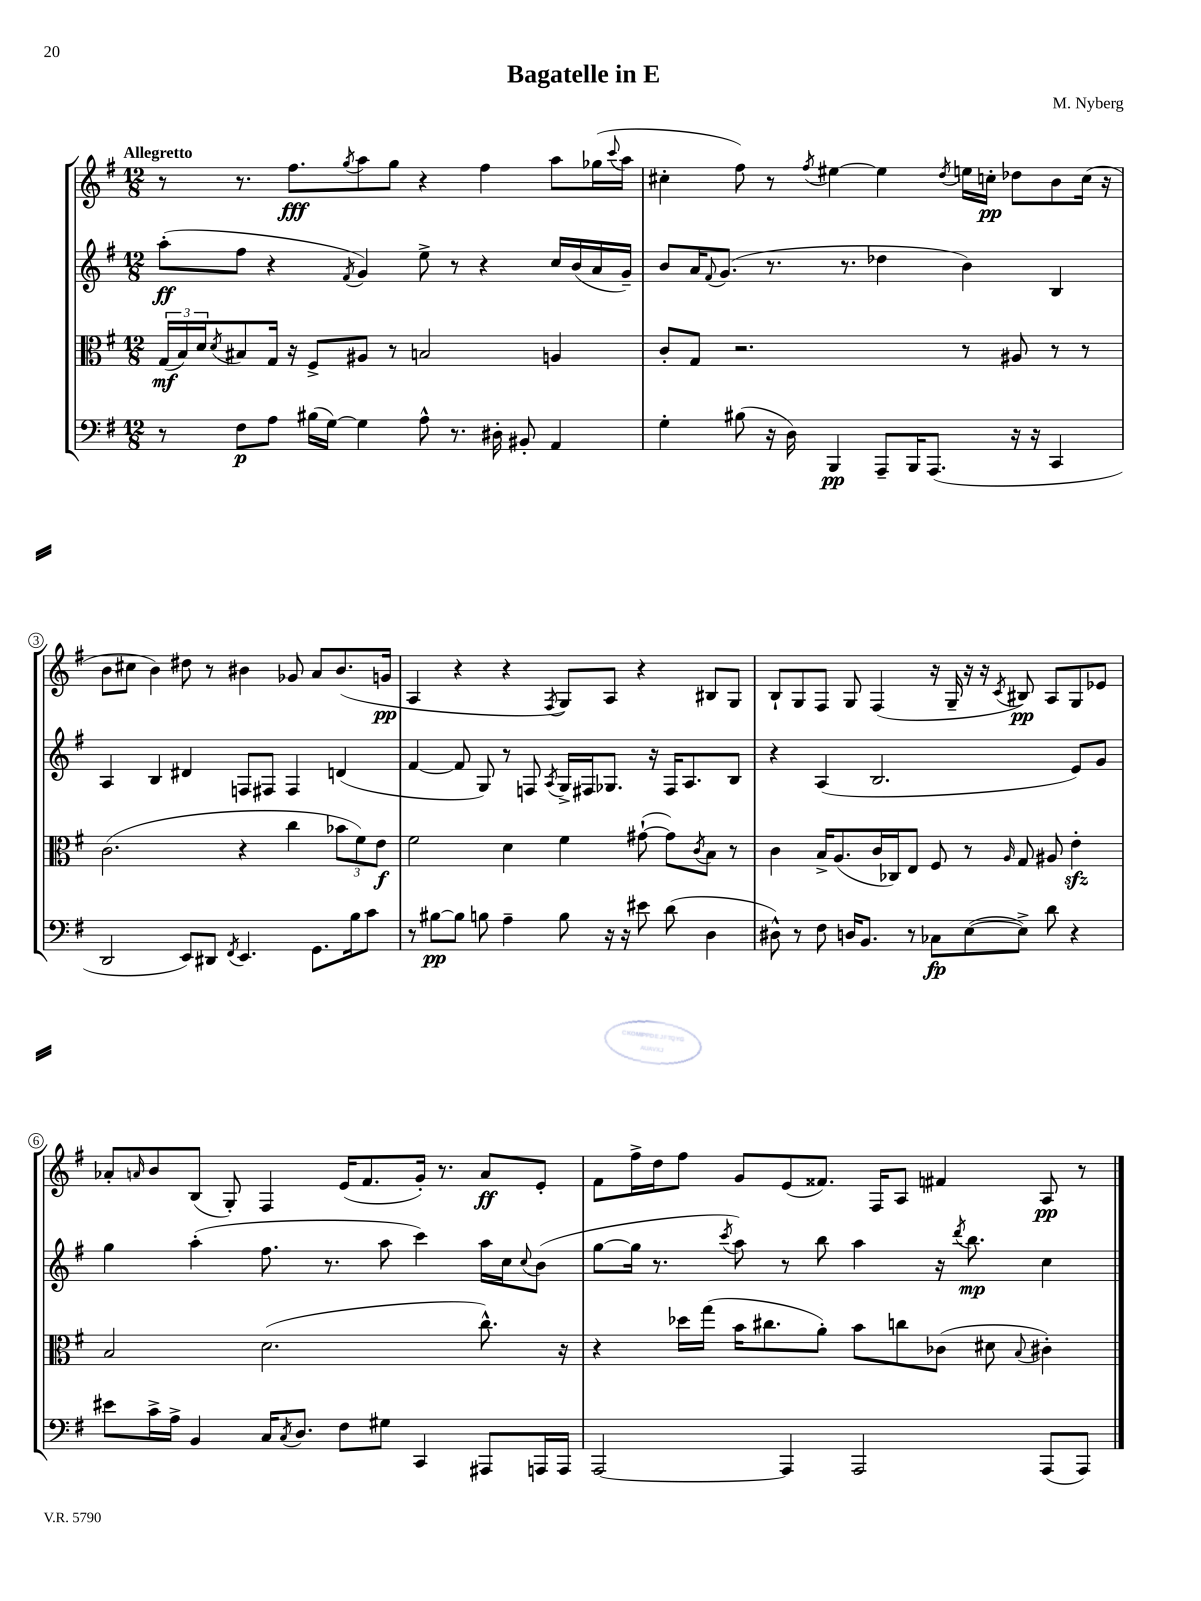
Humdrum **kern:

**kern	**kern	**kern	**kern
*staff4	*staff3	*staff2	*staff1
*clefF4	*clefC3	*clefG2	*clefG2
*k[f#]	*k[f#]	*k[f#]	*k[f#]
*M12/8	*M12/8	*M12/8	*M12/8
8r	(24G	(8aa'	8r
.	24B)	.	.
.	24d	.	.
.	8qd	.	.
8F#	8B#	8ff#	8.r
8A	16G	4r	.
.	16r	.	8.ff#
(16B#	8F#^	.	.
[16G)	.	.	.
.	.	8qf#	8qgg
4G]	8A#	4g)	8aa
.	8r	.	8gg
8A^^	2B	8ee^	4r
8.r	.	8r	.
.	.	4r	4ff#
16D#'	.	.	.
8BB#'	.	.	.
4AA	4A	16cc	8aa
.	.	(16b	.
.	.	16a	(16gg-
.	.	.	8qqccc
.	.	16g~)	16aa
=	=	=	=
4G'	8c'	8b	4cc#'
.	8G	16a	.
.	.	8qqf#	.
.	.	(8.g	.
(8B#	2.r	.	8ff#)
16r	.	8.r	8r
16D)	.	.	.
.	.	.	8qff#
4BBB	.	.	[4ee#
.	.	8.r	.
8AAA~	.	4dd-	4ee#]
16BBB	.	.	.
(8.AAA	.	.	.
.	.	.	8qdd
.	8r	4b)	16ee
.	.	.	16cc'
16r	8A#	.	8dd-
16r	.	.	.
4CC	8r	4B	8b
.	8r	.	(16cc
.	.	.	16r
=	=	=	=
2DD	(2.c	4A	8b
.	.	.	8cc#
.	.	4B	4b)
8EE)	.	4d#	8dd#
8DD#	.	.	8r
8qFF#	.	.	.
4.EE	4r	8F	4b#
.	.	8F#	.
.	4cc	4F#	8g-
8.GG	.	.	8a
.	12b-	(4d	(8.b#
16B	.	.	.
.	12f#)	.	.
8c	.	.	.
.	12e	.	.
.	.	.	16g
=	=	=	=
8r	2f#	[4f#	4A
[8B#	.	.	.
8B#]	.	8f#]	4r
8B	.	8G)	.
4A~	4d	8r	4r
.	.	8F	.
.	.	8qA	8qF#
8B	4f#	16G^	8G)
.	.	16F#	.
16r	.	8.G-	8A
16r	.	.	.
8e#	([8g#`	.	4r
.	.	16r	.
(8d	8g#])	16F#	.
.	.	8.A	.
.	8qc	.	.
4D	8B	.	8B#
.	8r	8B	8G
=	=	=	=
8D#^^)	4c	4r	8B`
8r	.	.	8G
8F#	16B^	(4A	8F#
.	(8.A	.	.
16D	.	.	8G
8.BB	.	.	.
.	16c	2.B	(4F#
.	16C-)	.	.
8r	8E	.	.
8C-	8F#	.	16r
.	.	.	16G~
([8E	8r	.	16r
.	.	.	16r
.	16qqA	.	8qc
8E^])	8G	.	8B#)
8d	8A#	.	8A
4r	4e'	8e)	8G
.	.	8g	8e-
=	=	=	=
8e#	2B	4gg	8a-'
.	.	.	16qqa
16c^	.	.	8b
16A^	.	.	.
4BB	.	(4aa'	(8B
.	.	.	8G')
16C	(2.d	8.ff#	4F#
8qC	.	.	.
8.D	.	.	.
.	.	8.r	.
8F#	.	.	(16e
.	.	.	8.f#
8G#	.	8aa	.
4CC	.	4ccc)	16g')
.	.	.	8.r
8AAA#	8.cc^^)	16aa	8a
.	.	16cc	.
.	.	8qqcc	.
16AAA	.	(8b	8e'
16AAA	16r	.	.
=	=	=	=
[2AAA	4r	[8gg	8f#
.	.	16gg]	16ff#^
.	.	8.r	16dd
.	16dd-	.	8ff#
.	(16gg	.	.
.	.	8qccc	.
.	16b	8aa)	8g
.	8.cc#	.	.
4AAA]	.	8r	(8e
.	8a')	8bb	8.f##)
2AAA	8b	4aa	.
.	.	.	16F#
.	8cc	.	8A
.	(8c-	16r	4f#
.	.	8qddd	.
.	.	8.bb	.
.	8d#	.	.
.	8qqB	.	.
(8AAA	4c#')	4cc	8A
8AAA)	.	.	8r
==	==	==	==
*-	*-	*-	*-
